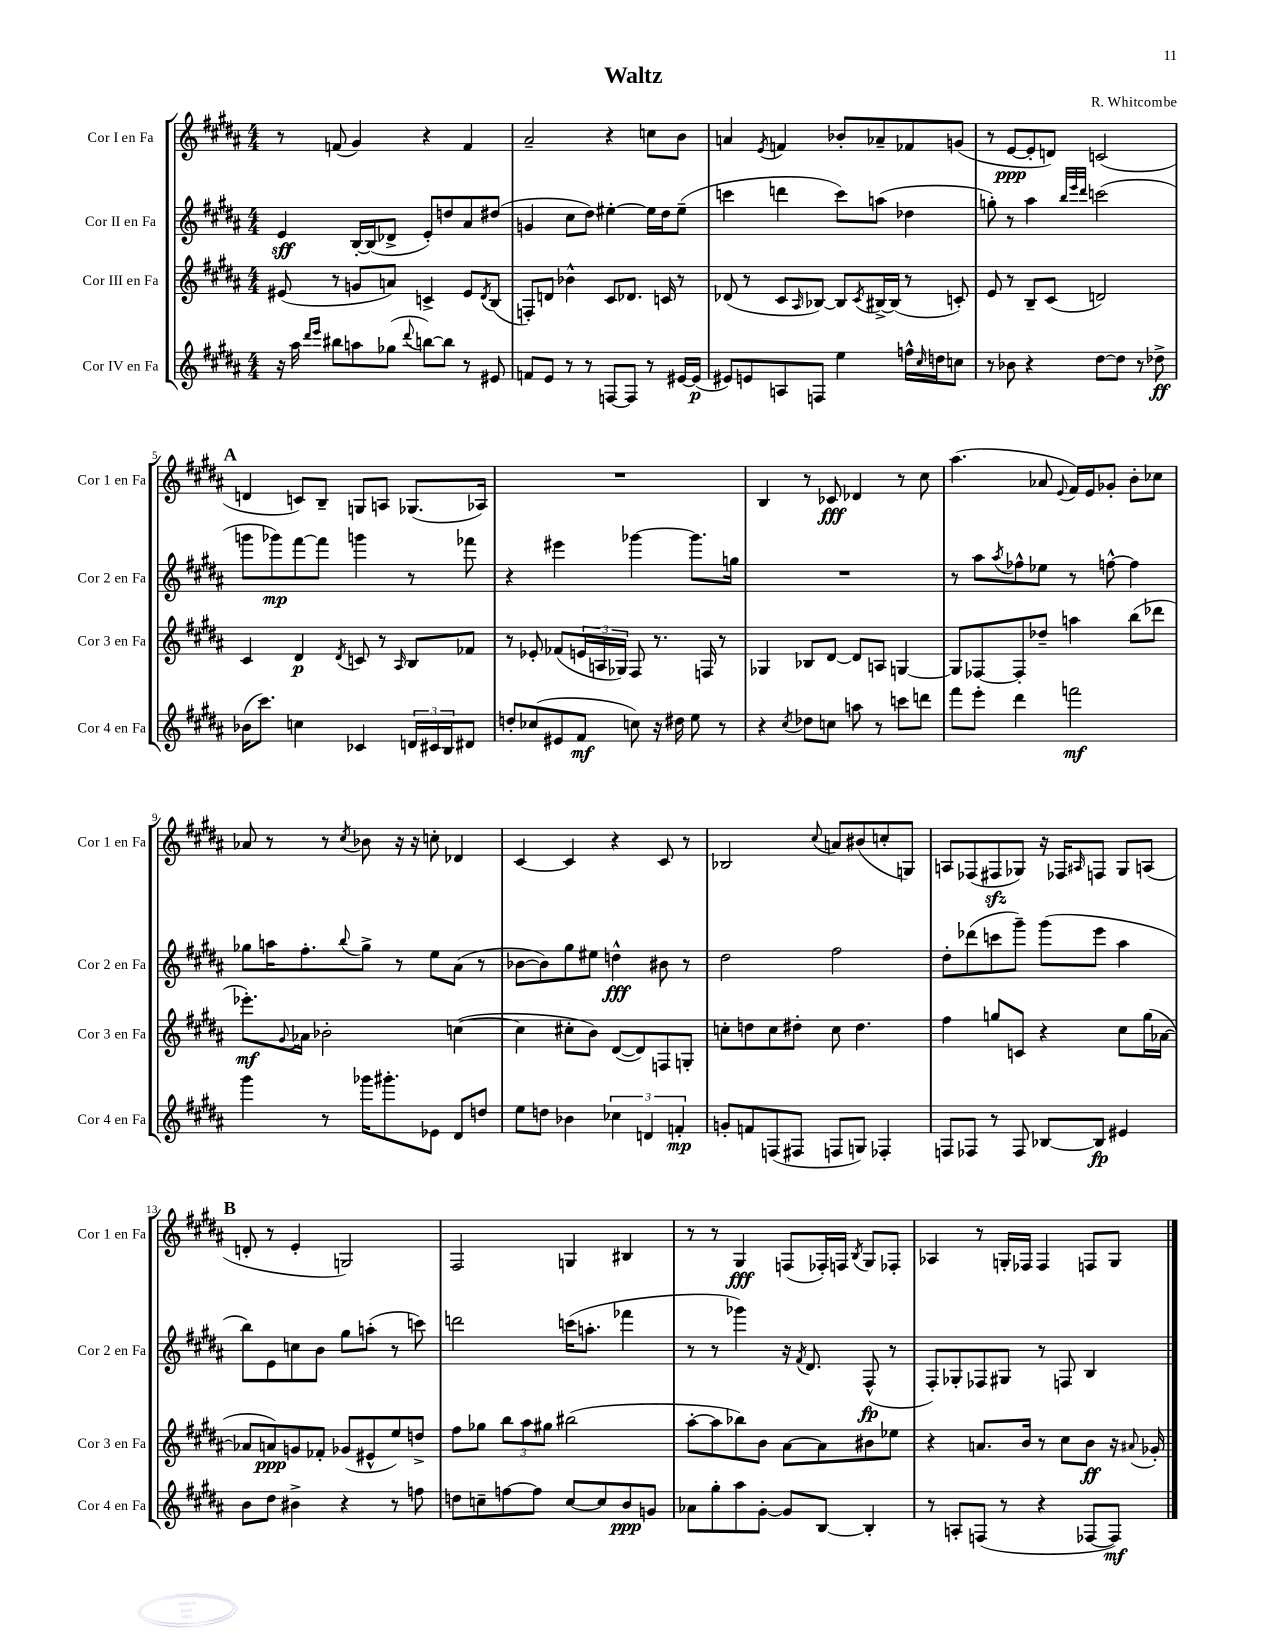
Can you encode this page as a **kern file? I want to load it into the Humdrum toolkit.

**kern	**dynam	**kern	**dynam	**kern	**dynam	**kern	**dynam
*part4	*part4	*part3	*part3	*part2	*part2	*part1	*part1
*staff4	*staff4	*staff3	*staff3	*staff2	*staff2	*staff1	*staff1
*I"Cor IV en Fa	*	*I"Cor III en Fa	*	*I"Cor II en Fa	*	*I"Cor I en Fa	*
*I'Cor 4 en Fa	*	*I'Cor 3 en Fa	*	*I'Cor 2 en Fa	*	*I'Cor 1 en Fa	*
*clefG2	*	*clefG2	*	*clefG2	*	*clefG2	*
*k[f#c#g#d#a#]	*	*k[f#c#g#d#a#]	*	*k[f#c#g#d#a#]	*	*k[f#c#g#d#a#]	*
*M4/4	*	*M4/4	*	*M4/4	*	*M4/4	*
=1	=1	=1	=1	=1	=1	=1	=1
16r	.	(8e#X/	.	4e/	sff	8r	.
16aa#\	.	.	.	.	.	.	.
16qqddd#/LL	.	.	.	.	.	.	.
16qqeee/JJ	.	.	.	.	.	.	.
8bb#X\L	.	8r	.	.	.	(8fn/	.
8aan\	.	8gn/L	.	[16B'/LL	.	4g#/)	.
.	.	.	.	(16B/J]	.	.	.
(8gg-X\J	.	8an/J)	.	8d-X^/J	.	.	.
8qqddd#/	.	.	.	.	.	.	.
[8bbn\L)	.	4cn^/	.	8e'/L)	.	4r	.
8bb\J]	.	.	.	8ddn/	.	.	.
8r	.	8e#/L	.	8a#/	.	4f/	.
.	.	8qd#/	.	.	.	.	.
8e#X/	.	(8B/J	.	(8dd#X/J	.	.	.
=2	=2	=2	=2	=2	=2	=2	=2
8fn/L	.	8Fn'/L)	.	4gn/	.	2a#~/	.
8e/J	.	8dn/J	.	.	.	.	.
8r	.	4b-X^^\	.	8cc#\L	.	.	.
8r	.	.	.	8dd#\J)	.	.	.
[8Fn/L	.	8c#/L	.	[4ee#X'\	.	4r	.
8F/J]	.	8.d-X/J	.	.	.	.	.
8r	.	.	.	16ee#\LL]	.	8ccn\L	.
.	.	16cn/	.	16dd#\J	.	.	.
[16e#X/LL	.	8r	.	(8ee#~\J	.	8b\J	.
(16e#/JJ]	p	.	.	.	.	.	.
=3	=3	=3	=3	=3	=3	=3	=3
8e#X/L)	.	(8d-X/	.	4cccn\	.	4an/	.
8en/	.	8r	.	.	.	.	.
.	.	.	.	.	.	8qe/	.
8An/	.	8c#/L	.	4dddn\	.	4fn/	.
.	.	16qqA#/	.	.	.	.	.
8Fn/J	.	[8B-X/J)	.	.	.	.	.
4ee\	.	8B-/L]	.	8ccc\L)	.	8b-X'/L	.
.	.	8qc#/	.	.	.	.	.
.	.	[16B#X^/L	.	(8aan\J	.	8a-X~/	.
.	.	(16B#/JJ]	.	.	.	.	.
16ffn^^\LL	.	8r	.	4dd-X\	.	8f-X/	.
16qqcc#/	.	.	.	.	.	.	.
16ddn\J	.	.	.	.	.	.	.
8ccn\J	.	8cn'/)	.	.	.	(8gn/J	.
=4	=4	=4	=4	=4	=4	=4	=4
8r	.	8e/	.	8ggn'\)	.	8r	.
8b-X\	.	8r	.	8r	.	[8e/L	ppp
4r	.	8B~/L	.	4aa#\	.	8e'/]	.
.	.	(8c#/J	.	.	.	8dn/J)	.
.	.	.	.	32qqbb/LLL	.	.	.
.	.	.	.	32qqeee/	.	.	.
.	.	.	.	32qqddd#/JJJ	.	.	.
[8dd#\L	.	2dn/)	.	(2cccn\	.	(2cn/	.
8dd#\J]	.	.	.	.	.	.	.
8r	.	.	.	.	.	.	.
8dd-X^\	ff	.	.	.	.	.	.
!!LO:LB:g=z
!!LO:REH:place=s1:t=A
=5	=5	=5	=5	=5	=5	=5	=5
(16b-X\KL	.	4c#/	.	8gggn\L	.	4dn/	.
8.ccc#\J)	.	.	.	.	.	.	.
.	.	.	.	8ggg-X\)	mp	.	.
4ccn\	.	4d#/	p	[8fff#\	.	8cn/L)	.
.	.	.	.	8fff#\J]	.	8B~/J	.
.	.	8qd#/	.	.	.	.	.
4c-X/	.	8cn/	.	4gggn\	.	8Gn/L	.
.	.	8r	.	.	.	8An/J	.
.	.	16qqA#/	.	.	.	.	.
24dn/LL	.	8B/L	.	8r	.	(8.G-X/L	.
24c#X/	.	.	.	.	.	.	.
24B/J	.	.	.	.	.	.	.
8d#X/J	.	8f-X/J	.	8fff-X\	.	.	.
.	.	.	.	.	.	16A-X/Jk)	.
=6	=6	=6	=6	=6	=6	=6	=6
8ddn'/L	.	8r	.	4r	.	1r	.
(8cc-X/	.	8e-X'/	.	.	.	.	.
8e#X/	.	(8f-X/L	.	4eee#X\	.	.	.
8f#/J	mf	24en/L	.	.	.	.	.
.	.	24An/	.	.	.	.	.
.	.	24G-X/JJ)	.	.	.	.	.
8ccn\)	.	8F#/	.	[4ggg-X\	.	.	.
16r	.	8.r	.	.	.	.	.
16dd#X\	.	.	.	.	.	.	.
8ee\	.	.	.	8.ggg-\L]	.	.	.
.	.	16Fn/	.	.	.	.	.
8r	.	8r	.	.	.	.	.
.	.	.	.	16ggn\Jk	.	.	.
=7	=7	=7	=7	=7	=7	=7	=7
4r	.	4G-X/	.	1r	.	4B/	.
8qcc#/	.	.	.	.	.	.	.
8dd-X\L	.	8B-X/L	.	.	.	8r	.
8ccn\J	.	[8d#/J	.	.	.	8c-X/	fff
8aan\	.	8d#/L]	.	.	.	4d-X/	.
8r	.	8An/J	.	.	.	.	.
8cccn\L	.	[4Gn/	.	.	.	8r	.
8dddn\J	.	.	.	.	.	8cc#\	.
=8	=8	=8	=8	=8	=8	=8	=8
8fff#\L	.	8G/L]	.	8r	.	(4.aa#\	.
8eee'\J	.	[8F-X/	.	8aa#\L	.	.	.
.	.	.	.	8qaa#/	.	.	.
4ddd#\	.	8F-'/]	.	8ff-X^^\	.	.	.
.	.	8dd-X~/J	.	8ee-X\J	.	8a-X/	.
.	.	.	.	.	.	8qqe/	.
2fffn\	mf	4aan\	.	8r	.	16f#/LL)	.
.	.	.	.	.	.	16e/J	.
.	.	.	.	[8ffn^^\	.	8g-X'/J	.
.	.	(8bb\L	.	4ff\]	.	8b'\L	.
.	.	8ddd-X\J	.	.	.	8cc-X\J	.
!!LO:LB:g=z
=9	=9	=9	=9	=9	=9	=9	=9
4ggg#\	.	8.eee-X'\L)	mf	8gg-X\L	.	8a-X/	.
.	.	.	.	16aan\K	.	8r	.
.	.	8qqg#/	.	.	.	.	.
.	.	16a-X\Jk	.	8.ff#'\	.	.	.
8r	.	2b-X'\	.	.	.	8r	.
.	.	.	.	8qqbb/	.	8qcc#/	.
16ggg-X\KL	.	.	.	8gg-^\J	.	8b-X\	.
8.ggg#X'\	.	.	.	.	.	.	.
.	.	.	.	8r	.	16r	.
.	.	.	.	.	.	16r	.
8e-X\J	.	.	.	8ee\L	.	8ccn'\	.
8d#/L	.	([4ccn\	.	(8a#\J	.	4d-X/	.
8ddn/J	.	.	.	8r	.	.	.
=10	=10	=10	=10	=10	=10	=10	=10
8ee\L	.	4cc\]	.	[8b-X\L	.	[4c#/	.
8ddn\J	.	.	.	8b-\])	.	.	.
4b-X\	.	8cc#X'\L	.	8gg#\	.	4c#/]	.
.	.	8b\J)	.	8ee#X\J	.	.	.
6cc-X\	.	([8d#/L	.	4ddn^^\	fff	4r	.
.	.	8d#/])	.	.	.	.	.
6dn/	.	.	.	.	.	.	.
.	.	8Fn/	.	8b#X\	.	8c#/	.
6fn'/	mp	.	.	.	.	.	.
.	.	8Gn'/J	.	8r	.	8r	.
=11	=11	=11	=11	=11	=11	=11	=11
8gn'/L	.	8ccn'\L	.	2dd#\	.	2B-X/	.
8fn/	.	8ddn\	.	.	.	.	.
(8Fn/	.	8cc\	.	.	.	.	.
8F#X/J	.	8dd#X'\J	.	.	.	.	.
.	.	.	.	.	.	8qqcc#/	.
8Fn/L	.	8cc\	.	2ff#\	.	8an/L	.
8Gn/J)	.	4.dd#\	.	.	.	(8b#X/	.
4F-X'/	.	.	.	.	.	8ccn'/	.
.	.	.	.	.	.	8Gn/J)	.
=12	=12	=12	=12	=12	=12	=12	=12
8Fn/L	.	4ff#\	.	8dd#'\L	.	8An/L	.
8F-X/J	.	.	.	(8ddd-X\	.	(8F-X/	.
8r	.	8ggn/L	.	8cccn\	.	8F#Xzz/	.
8F-/	.	8cn/J	.	8ggg#~\J)	.	8G-X/J)	.
[8B-X/L	.	4r	.	(8ggg#\L	.	16r	.
.	.	.	.	.	.	16F-X/KL	.
.	.	.	.	.	.	16qqA#X/	.
8B-/J]	fp	.	.	8eee\J	.	8Fn/J	.
4e#X/	.	8cc#\L	.	4aa#\	.	8G-/L	.
.	.	(16gg\L	.	.	.	(8An/J	.
.	.	[16a-X\JJ	.	.	.	.	.
!!LO:LB:g=z
!!LO:REH:place=s1:t=B
=13	=13	=13	=13	=13	=13	=13	=13
8b\L	.	8a-X/L]	.	8bb\L)	.	8dn'/	.
8dd#\J	.	8an/)	ppp	8e\	.	8r	.
4b#X^\	.	8gn/	.	8ccn\	.	4e'/	.
.	.	8f-X'/J	.	8b\J	.	.	.
4r	.	(8g-X/L	.	8gg#\L	.	2Gn/)	.
.	.	8e#X^^/	.	(8aan'\J	.	.	.
8r	.	8ee/)	.	8r	.	.	.
8ffn\	.	8ddn^/J	.	8cccn\)	.	.	.
=14	=14	=14	=14	=14	=14	=14	=14
8ddn\L	.	8ff#\L	.	2dddn\	.	2F#/	.
8ccn~\	.	8gg-X\J	.	.	.	.	.
[8ffn\	.	12bb\L	.	.	.	.	.
.	.	12aa#\	.	.	.	.	.
8ff\J]	.	.	.	.	.	.	.
.	.	12gg#X\J	.	.	.	.	.
[8cc/L	.	(2bb#X\	.	(16cccn\KL	.	4Gn/	.
.	.	.	.	8.aan'\J	.	.	.
8cc/]	.	.	.	.	.	.	.
8b/	ppp	.	.	4fff-X\	.	4B#X/	.
8gn/J	.	.	.	.	.	.	.
=15	=15	=15	=15	=15	=15	=15	=15
8a-X\L	.	[8aa#'\L	.	8r	.	8r	.
8gg#'\	.	8aa#\]	.	8r	.	8r	.
8aa#\	.	8bb-X\)	.	4ggg-X\)	.	4G#/	fff
[8g#'\J	.	8b\J	.	.	.	.	.
8g#/L]	.	[8a#\L	.	16r	.	(8Fn/L	.
.	.	.	.	8qf#/	.	.	.
.	.	.	.	8.d#/	.	.	.
[8B/J	.	8a#\]	.	.	.	16F-X'/L)	.
.	.	.	.	.	.	16Fn/JJ	.
.	.	.	.	.	.	8qB/	.
4B'/]	.	8b#X\	.	(8F#^^/	fp	8G#/L	.
.	.	8ee-X\J	.	8r	.	8F-X'/J	.
=16	=16	=16	=16	=16	=16	=16	=16
8r	.	4r	.	8F#'/L)	.	4A-X/	.
8An'/L	.	.	.	8G-X'/	.	.	.
(8Fn/J	.	8.an/L	.	8F-X/	.	8r	.
8r	.	.	.	8G#X/J	.	16Gn'/LL	.
.	.	16b/Jk	.	.	.	16F-X/JJ	.
4r	.	8r	.	8r	.	4F-/	.
.	.	8cc#\L	.	8Fn/	.	.	.
[8F-X/L	.	8b\J	ff	4B/	.	8Fn/L	.
8F-/J])	mf	16r	.	.	.	8G/J	.
.	.	8qqa#X/	.	.	.	.	.
.	.	16g-X'/	.	.	.	.	.
==	==	==	==	==	==	==	==
*-	*-	*-	*-	*-	*-	*-	*-
